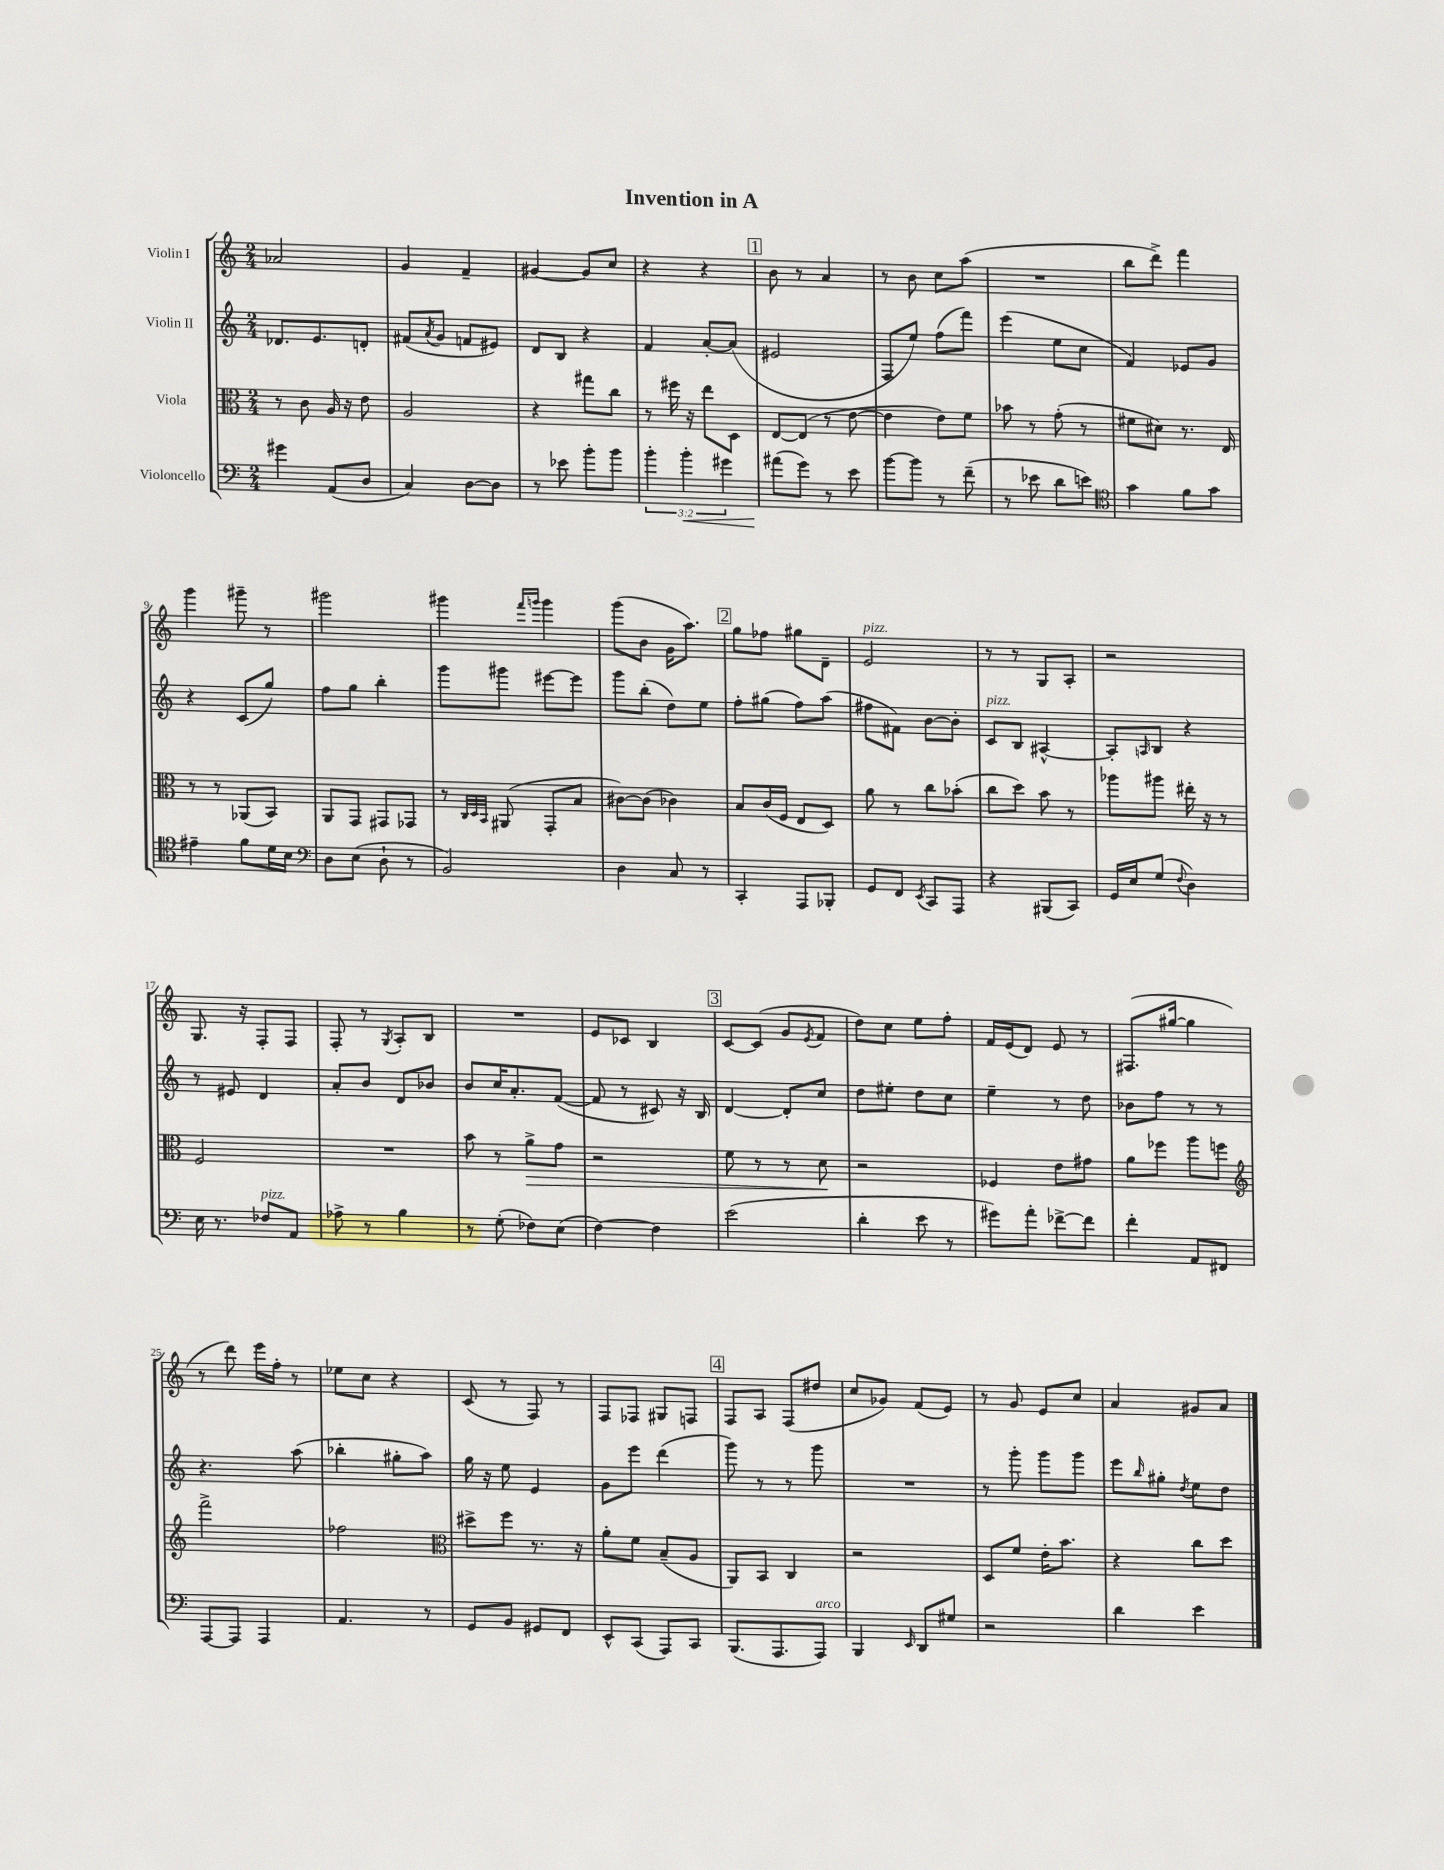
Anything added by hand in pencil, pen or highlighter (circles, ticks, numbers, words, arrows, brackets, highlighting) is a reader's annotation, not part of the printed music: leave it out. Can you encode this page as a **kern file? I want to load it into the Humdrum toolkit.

**kern	**kern	**kern	**kern
*staff4	*staff3	*staff2	*staff1
*clefF4	*clefC3	*clefG2	*clefG2
*k[]	*k[]	*k[]	*k[]
*M2/4	*M2/4	*M2/4	*M2/4
4g#\	8r	8.d-/L	2a-/
.	8c\	.	.
.	.	8.e/	.
(8AA/L	16A/	.	.
.	16r	.	.
8D/J	8e\	8d'/J	.
=	=	=	=
4C/)	2A/	(8f#/L	4g/
.	.	8qa/	.
.	.	8g/J	.
[8D\L	.	8f/L	4f~/
8D\]J	.	8e#/J)	.
=	=	=	=
8r	4r	8d/L	[4g#/
8e-\	.	8B/J	.
8b'\L	8gg#\L	4r	8g#/]L
8b\J	8cc\J	.	8cc/J
=	=	=	=
6b'\	8r	4f/	4r
.	16ff#\	.	.
6b'\	.	.	.
.	16r	.	.
.	8ee\L	[8a'/L	4r
6g#\	.	.	.
.	8D\J	(8a/]J	.
=	=	=	=
(8a#\L	[8E/L	2e#/	8b\
8g\J)	(8E/]J	.	8r
8r	8r	.	4a/
8e\	[8e\	.	.
=	=	=	=
[8b\L	4e\]	8F/L	8r
8b\]J	.	8ee/J)	8b\
8r	8e\L)	(8ff\L	8cc\L
(8f~\	8f\J	8fff\J)	(8aa\J
=	=	=	=
8r	8b-\	(4eee\	2r
8e-\	8r	.	.
8d\L	(8g'\	8ee\L	.
8e\J)	8r	8cc\J	.
=	=	=	=
*clefC4	*	*	*
4g\	8f#\L	4f/)	8bb\L
.	8d#\J)	.	8ddd^\J)
8f\L	8.r	8e-/L	4fff\
8g\J	.	8g/J	.
.	16E/	.	.
=	=	=	=
4e#~\	8r	4r	4ggg\
.	8r	.	.
8f\L	(8AA-/L	(8c/L	8ggg#~\
16d\L	8BB/J)	8gg/J)	8r
16B\JJ	.	.	.
=	=	=	=
*clefF4	*	*	*
8D\L	8AA/L	8ff\L	2ggg#\
(8E\J	8GG/J	8gg\J	.
8D`\	8GG#/L	4bb'\	.
8r	8GG-/J	.	.
=	=	=	=
2BB/)	8r	8ggg\L	4ggg#\
.	32qqC/LLL	.	.
.	32qqD/	.	.
.	32qqBB/JJJ	.	.
.	(8AA#/	8ggg#\J	.
.	.	.	16qqfff/LL
.	.	.	16qqggg/JJ
.	8GG'/L	[8eee#\L	4ggg\
.	8B/J	8eee#\]J	.
=	=	=	=
4D\	[8c#\L)	8ggg\L	(8ggg\L
.	(8c#\]J	(8bb'\J	8b\J
8C/	4c-\)	8dd\L)	16g\LK
.	.	.	8.aa\J)
8r	.	8ee\J	.
=	=	=	=
4CC'/	8B/L	8ff'\L	8gg\L
.	(16c/L	(8gg#\J	8ff-\J
.	16F/JJ	.	.
8AAA/L	8E/L	8ff\L)	8gg#\L
8BBB-'/J	8D/J)	(8aa\J	8d~\J
=	=	=	=
8GG/L	8a\	8ff#\L	2e/
8FF/J	8r	8f#\J)	.
8qEE/	.	.	.
8CC/L	8cc\L	[8b\L	.
8AAA/J	(8b-'\J	8b'\]J	.
=	=	=	=
4r	8cc\L	8c/L	8r
.	8dd\J)	8B/J	8r
(8BBB#/L	8b\	[4A#^^/	8G/L
8CC/J)	8r	.	8A'/J
=	=	=	=
16GG/LL	8aa-\L	8A#'/]L	2r
16E/J	.	.	.
.	.	16qqA/	.
(8G/J	8aa#\J	8B/J	.
8qqF/	.	.	.
4D\)	16ee#'\	4r	.
.	16r	.	.
.	8r	.	.
=	=	=	=
16E\	2F/	8r	8.G/
8.r	.	.	.
.	.	8e#/	.
.	.	.	16r
8F-/L	.	4d/	8F'/L
8AA/J	.	.	8F/J
=	=	=	=
8A-^\	2r	8a'/L	8F'/
8r	.	8b/J	8r
.	.	.	8qG/
4B\	.	8d/L	8A'/L
.	.	8b-/J	8B/J
=	=	=	=
8r	8b\	8b/L	2r
(8G'\	8r	16cc/K	.
.	.	8.a'/	.
8F-\L)	8a^\L	.	.
(8E\J	8g\J	([8f/J	.
=	=	=	=
[4F\)	2r	8f/]	8e/L
.	.	8r	8c-/J
4F\]	.	8c#/)	4B/
.	.	16r	.
.	.	16B/	.
=	=	=	=
(2e\	8f\	[4d/	[8c/L
.	8r	.	(8c/]J
.	8r	8d'/]L	8g/L
.	.	.	8qe/
.	8d\	8cc/J	8f/J
=	=	=	=
4d'\	2r	8dd\L	8dd\L)
.	.	8ee#'\J	8cc\J
8e\	.	8dd\L	8ee\L
8r	.	8cc\J	8ff'\J
=	=	=	=
8g#\L)	4F-/	4ee~\	16f/LL
.	.	.	(16e/J
8a'\J	.	.	8d/J)
[8f-^\L	8e\L	8r	8e/
8f-\]J	8g#\J	8dd\	8r
=	=	=	=
4f'\	8a\L	8b-\L	(8.F#/L
.	8ff-\J	8ff\J	.
.	.	.	[16gg#/Jk
8AA/L	8aa\L	8r	4gg#\]
8FF#/J	8ff\J	8r	.
=	=	=	=
*	*clefG2	*	*
[8AAA/L	2fff^\	4.r	8r
8AAA/]J	.	.	8ddd\)
4AAA/	.	.	16eee\LL
.	.	.	16ff'\JJ
.	.	(8aa\	8r
=	=	=	=
4.AA/	2ff-\	4bb-'\	8ee-\L
.	.	.	8cc\J
.	.	8gg#'\L	4r
8r	.	8aa\J)	.
=	=	=	=
*	*clefC3	*	*
8GG/L	8dd#^\L	16gg\	(8c/
.	.	16r	.
8BB/J	8ff\J	8ee\	8r
8GG#/L	8.r	4e/	8F/)
8FF/J	.	.	8r
.	16r	.	.
=	=	=	=
8EE^^/L	8a'\L	8g\L	8F/L
(8CC/J	8f\J	8eee\J	8F-/J
8AAA/L)	(8B~/L	(4ddd\	8G#/L
8CC/J	8A/J	.	8F/J
=	=	=	=
(8.BBB/L	8AA/L)	8ggg\)	8F/L
.	8BB/J	8r	8A/J
8.AAA/	.	.	.
.	4C/	8r	(8F/L
8AAA/J)	.	8ggg\	8dd#/J
=	=	=	=
4BBB/	2r	2r	8cc/L
.	.	.	8g-/J)
16qqEE/	.	.	.
8DD/L	.	.	(8f/L
8G#/J	.	.	8e/J)
=	=	=	=
2r	8D/L	8r	8r
.	8f/J	8ggg'\	8g/
.	16e'\LK	8ggg\L	8e/L
.	8.b\J	.	.
.	.	8ggg\J	8cc/J
=	=	=	=
4d\	4r	8eee\L	4a/
.	.	16qqbb/	.
.	.	8gg#'\J	.
.	.	8qdd/	.
4e\	8cc\L	8ee\L	8g#/L
.	8dd\J	8dd\J	8a/J
==	==	==	==
*-	*-	*-	*-
